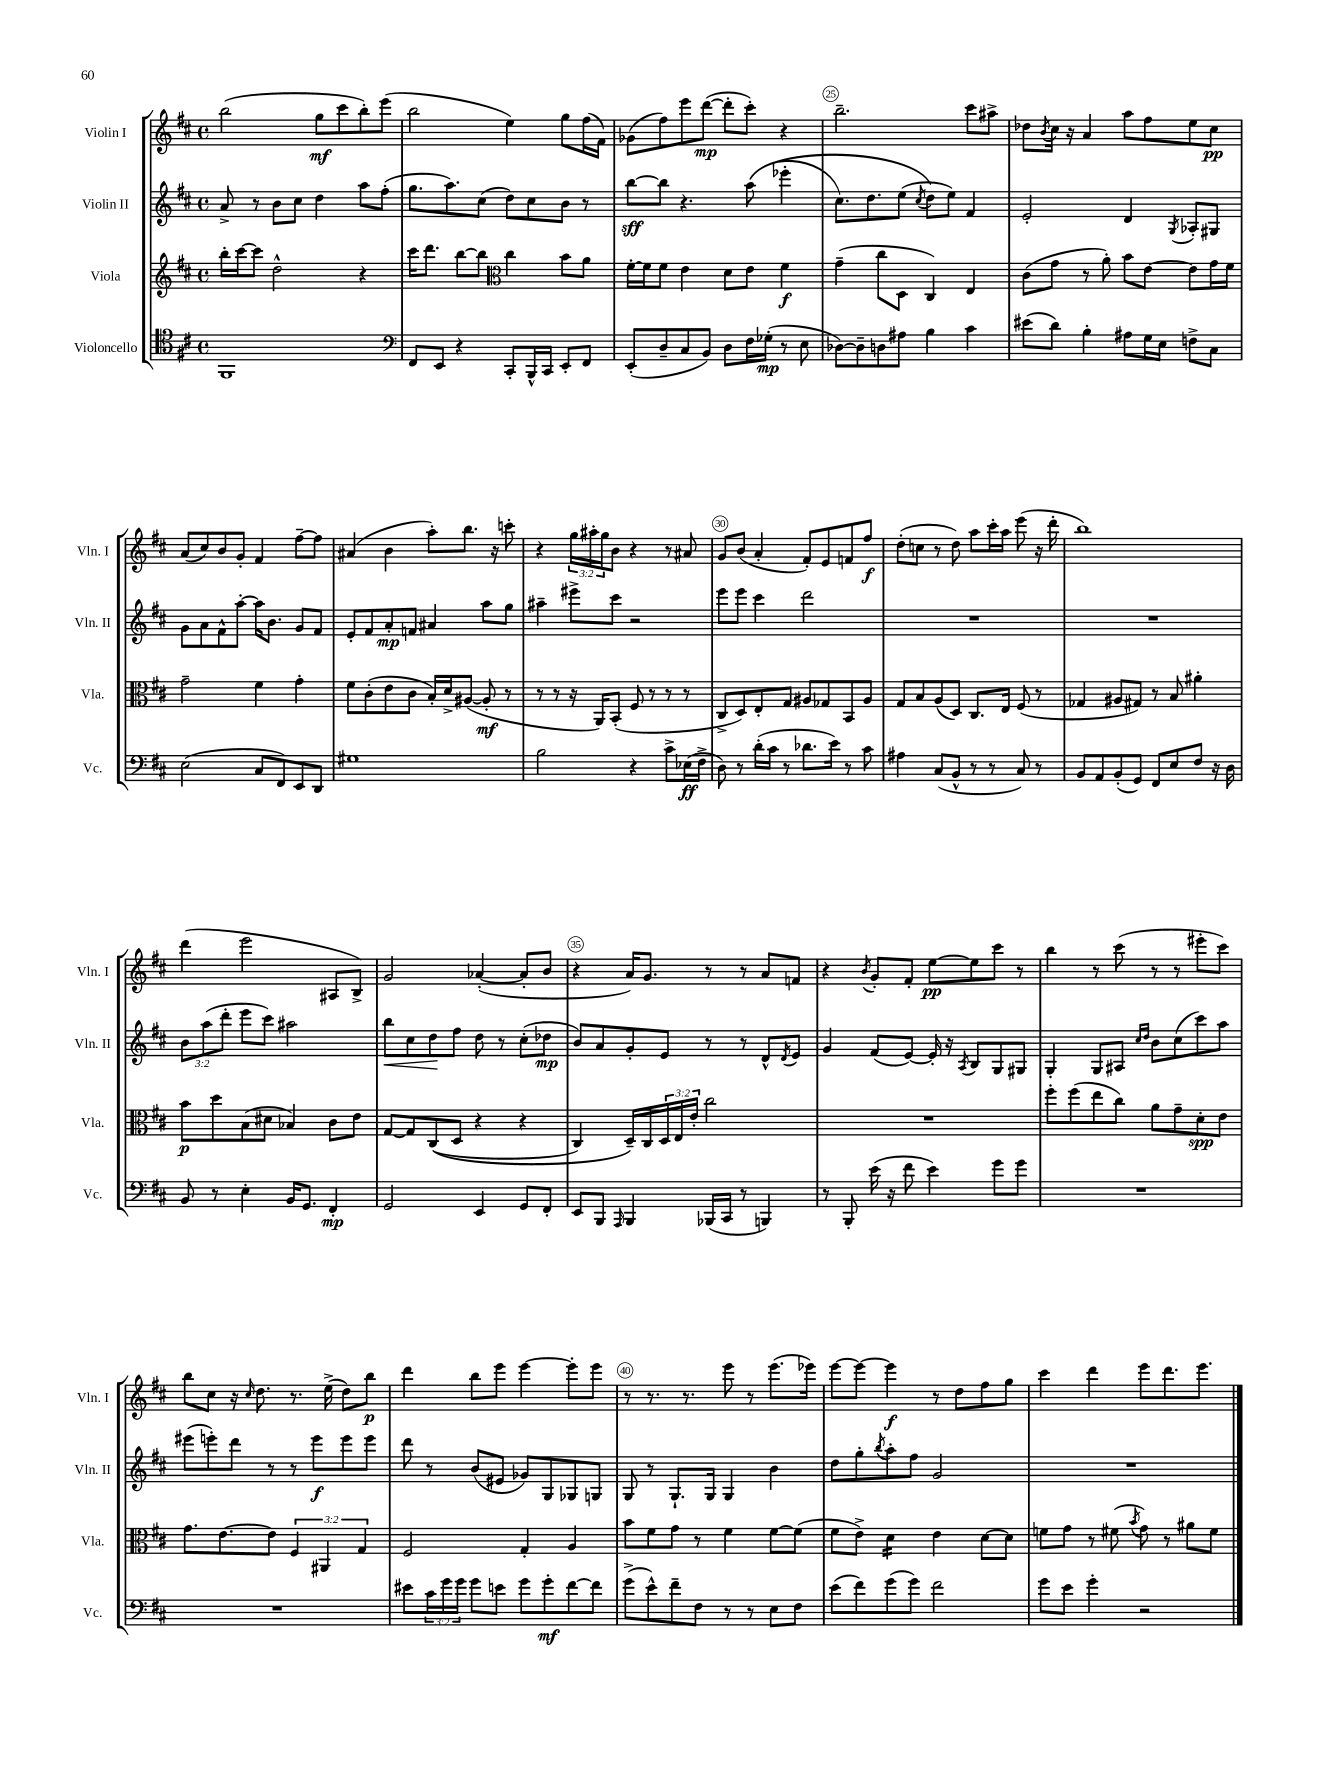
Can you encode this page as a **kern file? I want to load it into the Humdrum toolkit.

**kern	**kern	**kern	**kern
*staff4	*staff3	*staff2	*staff1
*clefC4	*clefG2	*clefG2	*clefG2
*k[f#c#]	*k[f#c#]	*k[f#c#]	*k[f#c#]
*M4/4	*M4/4	*M4/4	*M4/4
*met(c)	*met(c)	*met(c)	*met(c)
1FF#	16bb'\LL	8a^/	(2bb\
.	[16ccc#\J	.	.
.	8ccc#\]J	8r	.
.	2dd^^\	8b\L	.
.	.	8cc#\J	.
.	.	4dd\	8gg\L
.	.	.	8ccc#\
.	4r	8aa\L	8bb'\)
.	.	(8ff#'\J	(8eee\J
=	=	=	=
*clefF4	*	*	*
8FF#/L	16ccc#\LK	8.gg\L	2bb\
.	8.ddd\J	.	.
8EE/J	.	.	.
.	.	8.aa\)	.
4r	[8bb\L	.	.
.	8bb\]J	(8cc#\J	.
*	*clefC3	*	*
8CC#'/L	4cc#\	8dd\L)	4ee\)
16BBB^^/L	.	8cc#\	.
16CC#/JJ	.	.	.
8EE'/L	8b\L	8b\J	8gg\L
8FF#/J	8a\J	8r	(16ff#\L
.	.	.	16f#\JJ)
=	=	=	=
(8EE'/L	[16f#'\LL	[8bb\L	(8g-\L
.	16f#\]J	.	.
8D~/	8f#\J	8bb\]J	8ff#\)
8C#/	4e\	4.r	8eee\
8BB/J)	.	.	([8ddd\J
8D\L	8d\L	.	8ddd'\]L
16F#\L	8e\J	&((8aa\	8ccc#'\J)
(16G-'\JJ	.	.	.
8r	4f#\	4eee-'\	4r
8E\	.	.	.
=	=	=	=
[8D-\L)	(4g~\	8.cc#\L)	2.bb~\
8D-~\]	.	.	.
.	.	8.dd\	.
8D\	8cc#\L	.	.
8A#\J	8D\J	(8ee\J	.
.	.	8qcc#/	.
4B\	4C#/)	8dd\L&)	.
.	.	8ee\J)	.
4c#\	4E/	4f#/	8ccc#\L
.	.	.	8aa#^\J
=	=	=	=
(8e#\L	(8c#\L	2e'/	8dd-\L
.	.	.	8qb/
8d\J)	8g\J	.	16cc#\Jk
.	.	.	16r
4B'\	8r	.	4a/
.	8a'\)	.	.
8A#\L	8b\L	4d/	8aa\L
16G\L	[8e\J	.	8ff#\
16E\JJ	.	.	.
.	.	8qG/	.
8F^\L	8e\]L	8A-'/L	8ee\
8C#\J	16g\L	8G#/J	8cc#\J
.	16f#\JJ	.	.
=	=	=	=
(2E\	2g~\	8g\L	(8a/L
.	.	8a\	8cc#/)
.	.	8f#^^\	8b/
.	.	[8aa'\J	8g'/J
8C#/L	4f#\	16aa\]LK	4f#/
.	.	8.b\J	.
8FF#/)	.	.	.
8EE/	4g'\	8g/L	[8ff#~\L
8DD/J	.	8f#/J	8ff#\]J
=	=	=	=
1G#	8f#\L	8e'/L	(4a#/
.	(8c#'\	8f#/	.
.	8e\	8a'/	4b\
.	8c#\J	8f/J	.
.	16B'/LL)	4a#/	8aa'\L)
.	16d^/J	.	.
.	([8A#/J	.	8.bb\J
.	8A#'/]	8aa\L	.
.	.	.	16r
.	8r	8gg\J	8ccc'\
=	=	=	=
2B\	8r	4aa#~\	4r
.	8r	.	.
.	16r	8eee#^\L	24gg\LL
.	.	.	24aa#'\
.	16AA/LK)	.	.
.	.	.	24gg\J
.	(8BB'/J	8ccc#\J	8b\J
4r	8F#/	2r	4r
.	8r	.	.
8c#^\L	8r	.	8r
(16E-\L	8r	.	8a#/
16F#^\JJ	.	.	.
=	=	=	=
8D\)	8C#^/L	8eee\L	8g/L
8r	8D/)	8eee\J	(8b/J
(16d'\LL	8E'/	4ccc#\	4a'/
16c#\JJ	.	.	.
8r	8G/J	.	.
8.d-\L	8A#/L	2ddd\	8f#'/L)
.	8G-/	.	8e/
16e\Jk)	.	.	.
8r	8BB/	.	8f/
8c#\	8A#/J	.	8ff#/J
=	=	=	=
4A#\	8G/L	1r	(8dd'\L
.	8B/	.	8cc\J
(8C#/L	(8A/	.	8r
8BB^^/J	8D/J)	.	8dd\)
8r	8.C#/L	.	8aa\L
8r	.	.	16ccc#'\L
.	16E/Jk	.	16aa\JJ
8C#/)	(8F#/	.	(8eee\
8r	8r	.	16r
.	.	.	16ddd'\
=	=	=	=
8BB/L	4G-/	1r	1bb)
8AA/	.	.	.
(8BB'/	8A#/L	.	.
8GG/J)	8G#/J)	.	.
8FF#/L	8r	.	.
8E/	8B/	.	.
8F#/J	4a#'\	.	.
16r	.	.	.
16D\	.	.	.
=	=	=	=
8BB/	8b\L	12b\L	(4ddd\
.	.	(12aa\	.
8r	8dd\	.	.
.	.	12ddd'\J	.
4E'\	(8B\	8eee\L	2eee\
.	8d#\J	8ccc#\J)	.
16BB/LK	4B-/)	2aa#\	.
8.GG/J	.	.	.
4FF#'/	8c#\L	.	8A#/L
.	8e\J	.	8B^/J)
=	=	=	=
2GG/	[8G/L	8bb\L	2g/
.	8G/]	8cc#\	.
.	&((8C#/	8dd\	.
.	8D/J	8ff#\J	.
4EE/	4r	8dd\	([4a-'/
.	.	8r	.
8GG/L	4r	(8cc#'\L	8a-'/]L
8FF#'/J	.	8dd-\J	8b/J
=	=	=	=
8EE/L	4C#/)	8b/L)	4r
8BBB/J	.	8a/	.
16qqAAA/	.	.	.
4BBB/	16D~/LL&)	8g'/	16a/LK)
.	16C#/	.	8.g/J
.	24D/	8e/J	.
.	24E/	.	.
.	24e'/JJ	.	.
(16BBB-/LL	2cc#\	8r	8r
16CC#/JJ	.	.	.
8r	.	8r	8r
4BBB/)	.	8d^^/L	8a/L
.	.	8qd/	.
.	.	8e/J	8f/J
=	=	=	=
8r	1r	4g/	4r
8BBB'/	.	.	.
.	.	.	8qb/
(16e\	.	(8f#/L	8g'/L
16r	.	.	.
8f#\	.	[8e/J)	8f#'/J
4e\)	.	16e'/]	[8ee\L
.	.	16r	.
.	.	8qA/	.
.	.	8B/L	8ee\]
8g\L	.	8G/	8ccc#\J
8g\J	.	8G#/J	8r
=	=	=	=
1r	8ff#'\L	4G'/	4bb\
.	(8ff#\	.	.
.	8ee\	8G/L	8r
.	8cc#\J)	8A#/J	(8ccc#\
.	.	16qqcc#/LL	.
.	.	16qqdd/JJ	.
.	8a\L	8b\L	8r
.	8g~\	(8cc#\	8r
.	8d'\	8ccc#\)	8eee#'\L
.	8e\J	8aa\J	8ccc#\J)
=	=	=	=
1r	8.g\L	(8eee#\L	8bb\L
.	.	8eee'\)	8cc#\J
.	[8.e\	.	.
.	.	8ddd\J	16r
.	.	.	16qqcc#/
.	.	.	8.dd\
.	8e\]J	8r	.
.	6F#/	8r	8.r
.	.	8eee\L	.
.	6AA#/	.	.
.	.	.	(16ee^\
.	.	8eee\	8dd\L)
.	6G/	.	.
.	.	8eee\J	8bb\J
=	=	=	=
8e#\L	2F#/	8ddd\	4ddd\
24c#\L	.	8r	.
24g\	.	.	.
24g\JJ	.	.	.
8g\L	.	(8b/L	8bb\L
8e\J	.	8e#/J	8eee\J
8g\L	4G'/	8g-/L)	[4eee\
8g'\	.	8G/	.
[8f#\	4A/	8G-/	8eee'\]L
8f#\]J	.	8G/J	8eee\J
=	=	=	=
(8g^\L	8b\L	8G/	8r
8e^^\)	8f#\	8r	8.r
8f#~\	8g\J	8.G`/L	.
.	.	.	8.r
8F#\J	8r	.	.
.	.	16G/Jk	.
8r	4f#\	4G/	8eee\
8r	.	.	8r
8E\L	[8f#\L	4b\	(8.eee\L
8F#\J	(8f#\]J	.	.
.	.	.	16eee-\Jk)
=	=	=	=
(8e\L	8f#\L	8dd\L	[8eee\L
8f#\)	8e^\J)	8gg'\	8eee\_J
.	.	8qbb/	.
(8g\	4d\	8aa'\	4eee\]
8g\J)	.	8ff#\J	.
2f#\	4e\	2g/	8r
.	.	.	8dd\L
.	[8d\L	.	8ff#\
.	8d\]J	.	8gg\J
=	=	=	=
8g\L	8f\L	1r	4ccc#\
8e\J	8g\J	.	.
4g'\	8r	.	4ddd\
.	(8f#\	.	.
.	8qb/	.	.
2r	8g\)	.	8eee\L
.	8r	.	8.ddd\
.	8a#\L	.	.
.	.	.	8.eee\J
.	8f#\J	.	.
==	==	==	==
*-	*-	*-	*-
